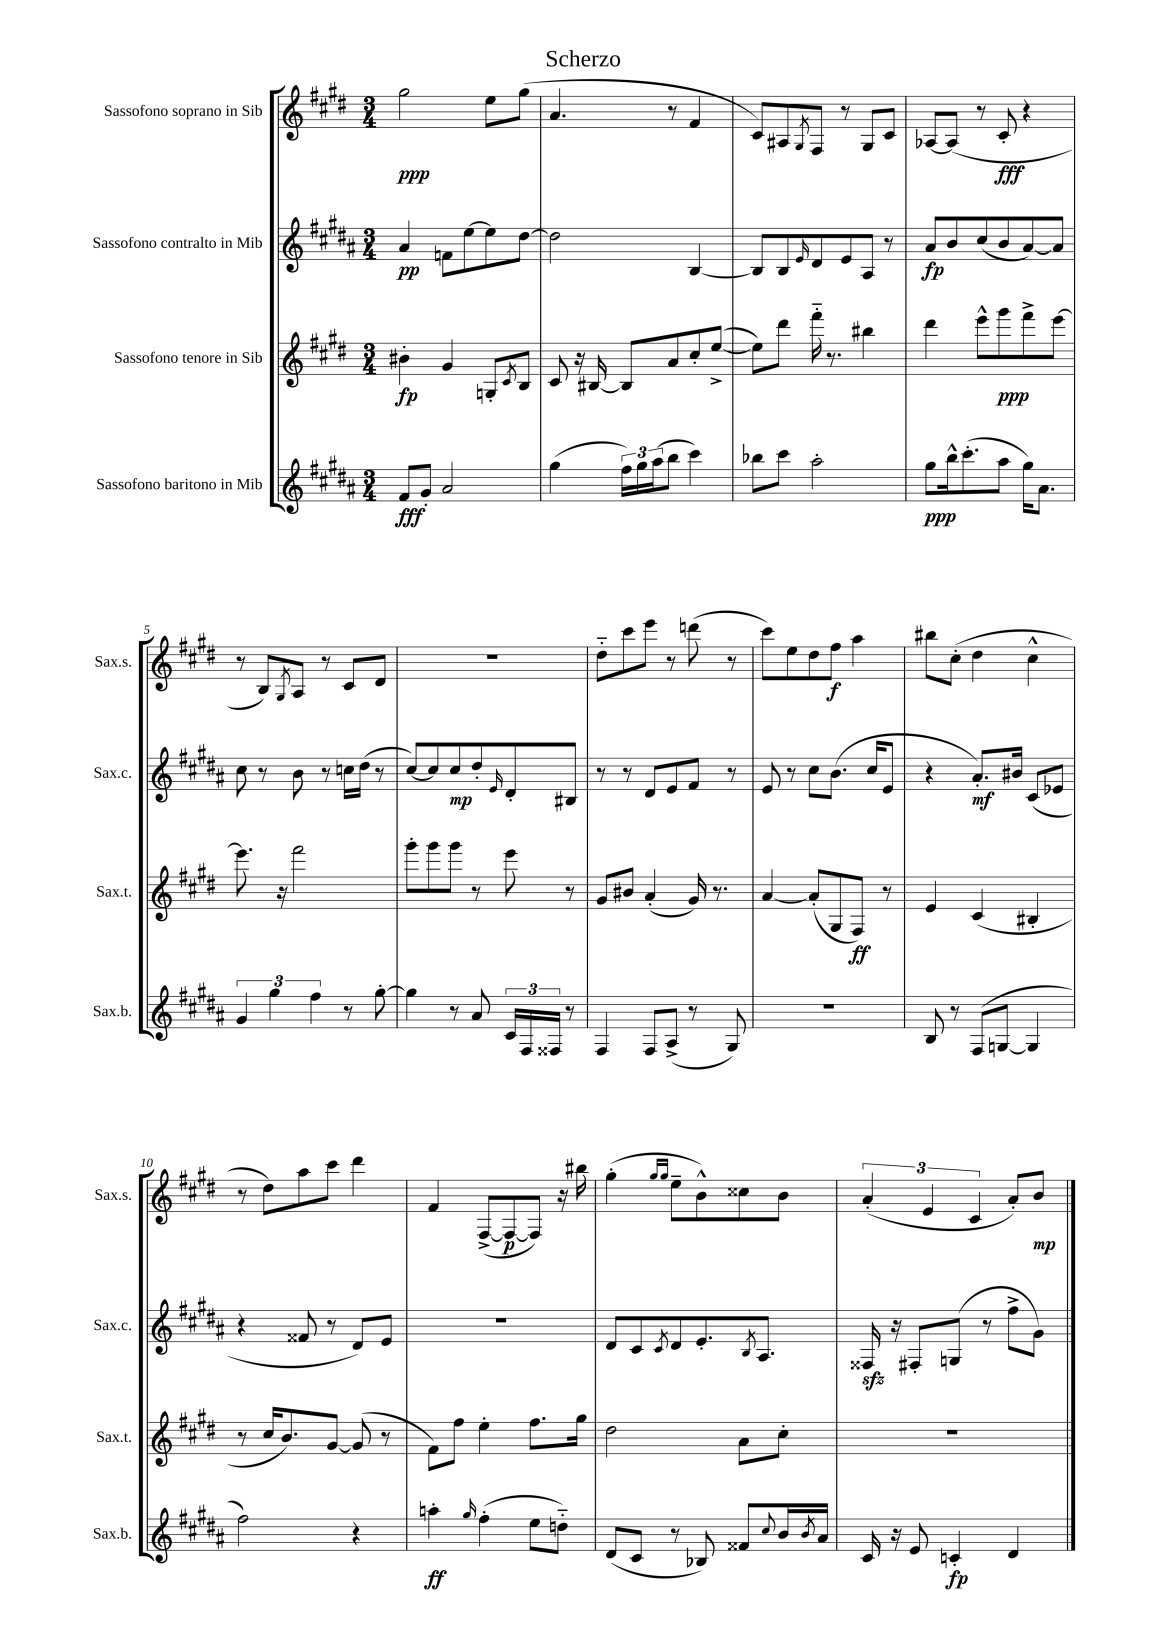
\header { title = "Scherzo" }
<<
\new StaffGroup <<
\new Staff = "s0" \with { instrumentName = "Sassofono soprano in Sib" shortInstrumentName = "Sax.s." } {
    \clef treble \key e \major \numericTimeSignature \time 3/4
    gis''2\ppp e''8 gis''8( |
    a'4. r8 fis'4 |
    cis'8) ais8 \acciaccatura { gis8 } fis8 r8 gis8 cis'8 |
    aes8~ aes8( r8 cis'8-.\fff r4 |
    r8 b8) \acciaccatura { gis8 } a8 r8 cis'8 dis'8 |
    R2. |
    dis''8-_ cis'''8 e'''8 r8 d'''8( r8 |
    cis'''8) e''8 dis''8 fis''8\f a''4 |
    bis''8 cis''8-.( dis''4 cis''4-^ |
    r8 dis''8) a''8 cis'''8 dis'''4 |
    fis'4 fis8~->( fis8~\p fis8) r16 bis''16 |
    gis''4-.( \grace { gis''16 gis''16 } e''8-- b'8-^) cisis''8 b'8 |
    \tuplet 3/2 { a'4-.( e'4 cis'4 } a'8-.) b'8\mp \bar "|." |
}
\new Staff = "s1" \with { instrumentName = "Sassofono contralto in Mib" shortInstrumentName = "Sax.c." } {
    \clef treble \key b \major \numericTimeSignature \time 3/4
    ais'4\pp f'8 e''8~ e''8 dis''8~ |
    dis''2 b4~ |
    b8 b8 \grace { e'16 } dis'8 e'8 ais8 r8 |
    ais'8\fp b'8 cis''8( b'8 ais'8~) ais'8 |
    cis''8 r8 b'8 r8 c''16 dis''16( r8 |
    cis''8~) cis''8 cis''8\mp dis''8-. \grace { e'16 } dis'8-. bis8 |
    r8 r8 dis'8 e'8 fis'8 r8 |
    e'8 r8 cis''8 b'8.( cis''16 e'8 |
    r4 ais'8.-.\mf) bis'16 cis'8( ees'8 |
    r4 fisis'8 r8 dis'8) e'8 |
    R2. |
    dis'8 cis'8 \acciaccatura { cis'8 } dis'8 e'8.-. \acciaccatura { b8 } ais8. |
    fisis16\sfz r16 fis8-. g8( r8 fis''8-> gis'8) \bar "|." |
}
\new Staff = "s2" \with { instrumentName = "Sassofono tenore in Sib" shortInstrumentName = "Sax.t." } {
    \clef treble \key e \major \numericTimeSignature \time 3/4
    bis'4-.\fp gis'4 g8-. \acciaccatura { cis'8 } b8 |
    cis'8 r16 bis16~ bis8 a'8 cis''8-. e''8~->( |
    e''8) dis'''8 fis'''16-_ r8. bis''4 |
    dis'''4 e'''8-^ gis'''8\ppp fis'''8-> e'''8~ |
    e'''8. r16 fis'''2 |
    gis'''8-. gis'''8 gis'''8 r8 e'''8 r8 |
    gis'8 bis'8 a'4-.( gis'16) r8. |
    a'4~ a'8-.( gis8 fis8\ff) r8 |
    e'4 cis'4( bis4-. |
    r8 cis''16 b'8.) gis'8~ gis'8( r8 |
    fis'8) fis''8 e''4-. fis''8. gis''16 |
    dis''2 a'8 cis''8-. |
    R2. \bar "|." |
}
\new Staff = "s3" \with { instrumentName = "Sassofono baritono in Mib" shortInstrumentName = "Sax.b." } {
    \clef treble \key b \major \numericTimeSignature \time 3/4
    fis'8\fff gis'8-. ais'2 |
    gis''4( \tuplet 3/2 { fis''16) gis''16 ais''16( } b''8 cis'''4) |
    bes''8 cis'''8 ais''2-. |
    gis''8\ppp b''16-^ cis'''8.-.( ais''8 gis''16) ais'8. |
    \tuplet 3/2 { gis'4 gis''4 fis''4 } r8 gis''8~-. |
    gis''4 r8 ais'8 \tuplet 3/2 { cis'16 fis16 fisis16 } r8 |
    fis4 fis8 ais8->( r8 gis8) |
    R2. |
    b8 r8 fis8( g8~ g4 |
    fis''2) r4 |
    a''4-.\ff \grace { gis''16 } fis''4-.( e''8 d''8-_) |
    dis'8( cis'8 r8 bes8) fisis'8 \appoggiatura { cis''8 } b'16 \acciaccatura { b'8 } ais'16 |
    cis'16 r16 e'8 c'4-.\fp dis'4 \bar "|." |
}
>>
>>
